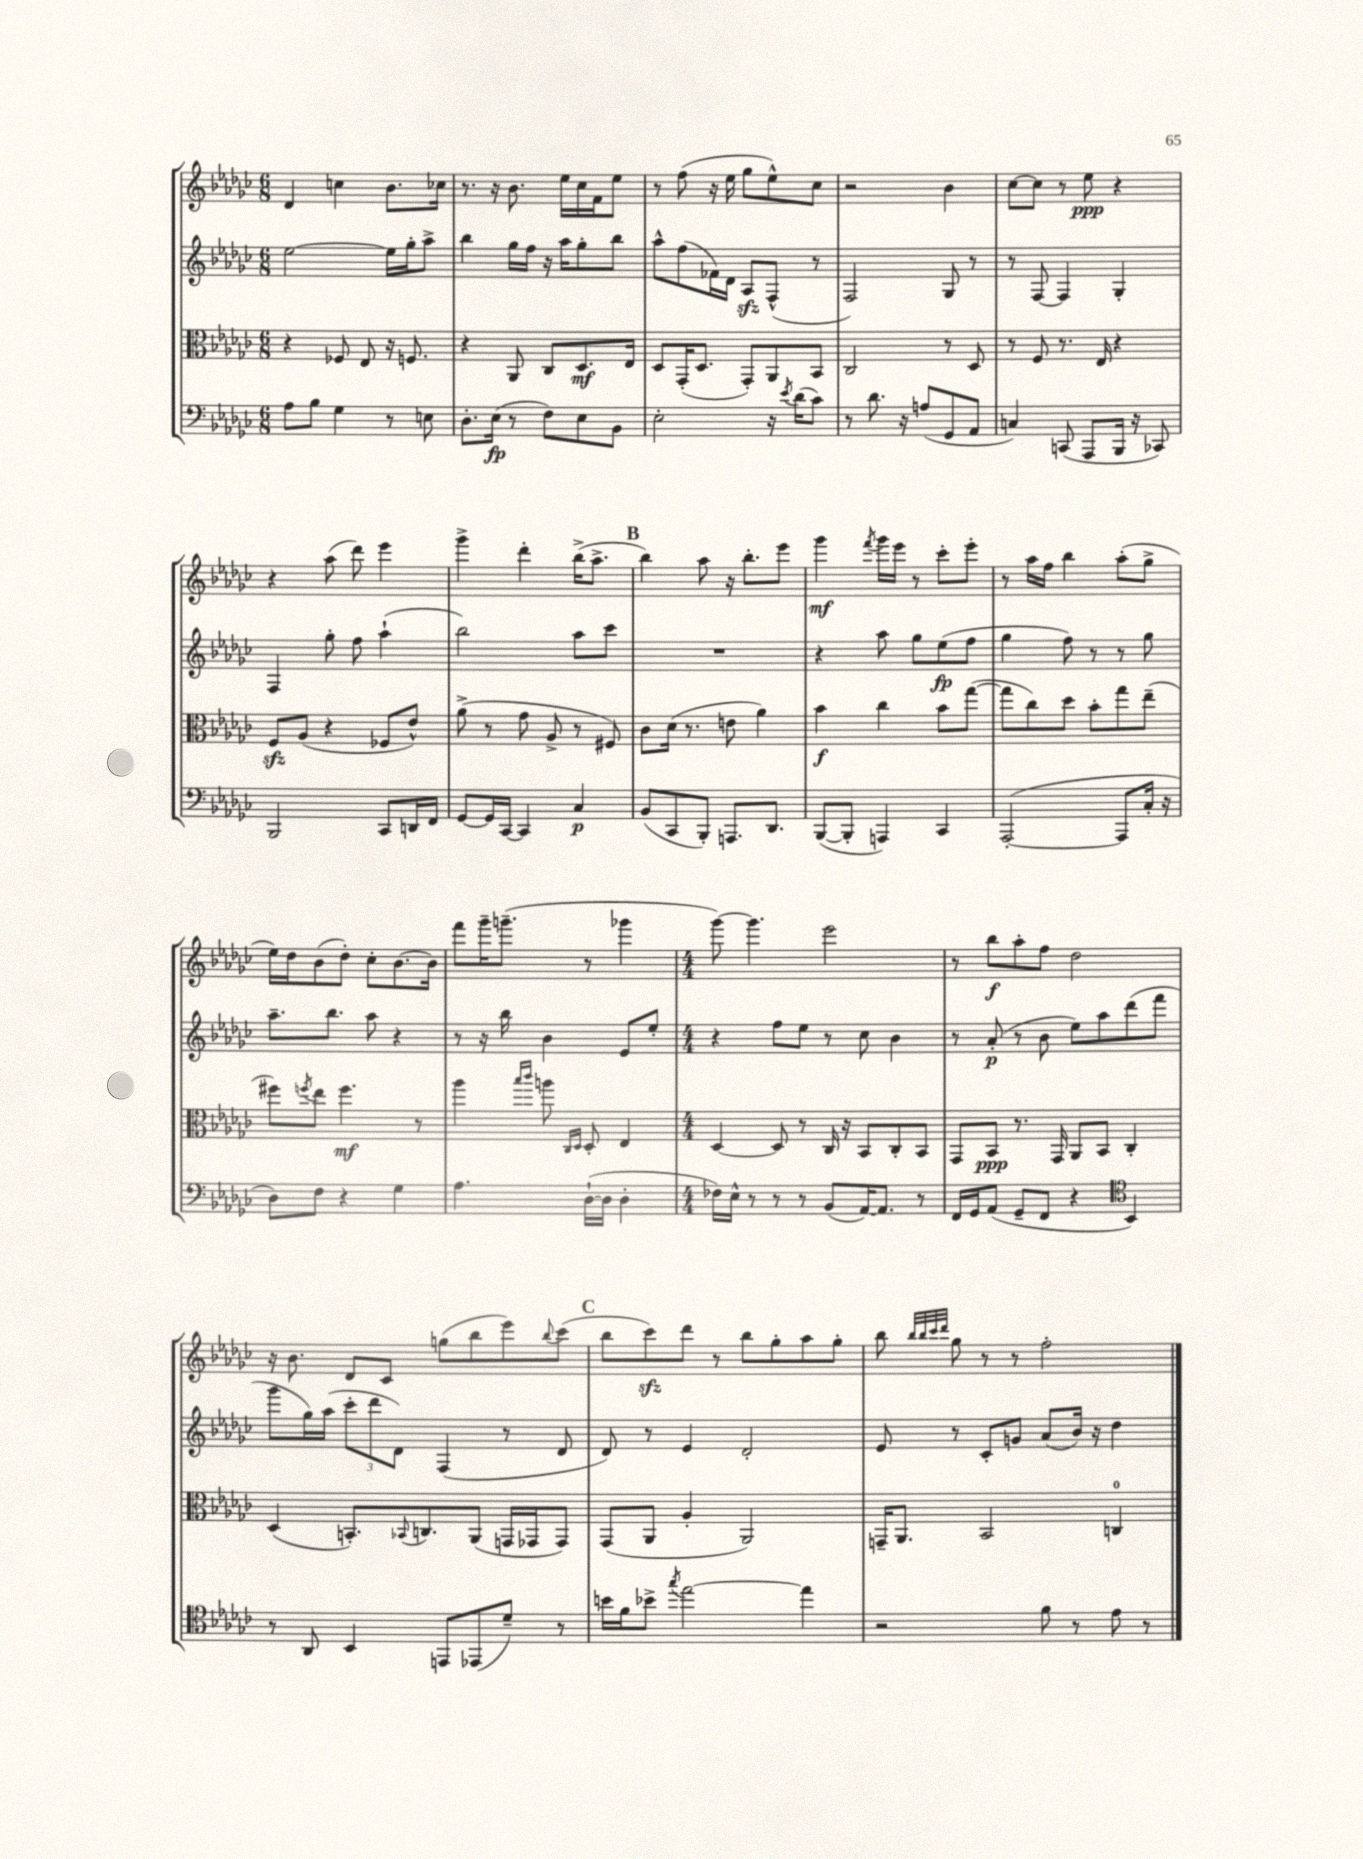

**kern	**kern	**kern	**kern
*staff4	*staff3	*staff2	*staff1
*clefF4	*clefC3	*clefG2	*clefG2
*k[b-e-a-d-g-c-]	*k[b-e-a-d-g-c-]	*k[b-e-a-d-g-c-]	*k[b-e-a-d-g-c-]
*M6/8	*M6/8	*M6/8	*M6/8
8A-	4r	[2ee-	4d-
8B-	.	.	.
4G-	8F-	.	4cc
.	8E-	.	.
8r	16r	16ee-]	8.b-
.	8.F	16gg-'	.
8E	.	8aa-^	.
.	.	.	16cc-
=	=	=	=
8.D-'	4r	4bb-	8.r
(16E-	.	.	16r
8r	8AA-	16gg-	8.b-
.	.	16ff	.
8F)	8C-	16r	.
.	.	16aa-	16ee-
8E-	8.D-	8gg-'	16cc-
.	.	.	16f
8BB-	.	8bb-	8ee-
.	16E-	.	.
=	=	=	=
2E-'	8D-	8aa-^^	8r
.	(16GG-'	(8ff	(8ff
.	8.D-	.	.
.	.	16f-)	16r
.	.	16d-	16ee-
.	8GG-')	8A-	8gg-
16r	8AA-	(8F^^	8ee-^^)
8qe-	.	.	.
(16d-	.	.	.
8c-)	8BB-	8r	8cc-
=	=	=	=
8r	2C-	2F)	2r
8.d-	.	.	.
16r	.	.	.
(8A	.	.	.
8GG-	8r	8G-	4b-
8AA-	8D-	8r	.
=	=	=	=
4C)	8r	8r	[8cc-
.	8F	[8F	8cc-]
(8CC	8.r	4F]	8r
8AAA-	.	.	8ee-
.	16E-	.	.
16BBB-	4r	4G-'	4r
16r	.	.	.
8CC-)	.	.	.
=	=	=	=
2BBB-	8F	4F	4r
.	(8A-	.	.
.	4r	8gg-'	(8aa-
.	.	8ff	8ddd-)
8CC-	8F-	(4aa-`	4eee-
16DD	8e-^^)	.	.
16FF	.	.	.
=	=	=	=
[8GG-	(8a-^	2bb-)	4ggg-^
16GG-]	8r	.	.
[16CC-	.	.	.
4CC-]	8g-	.	4ddd-'
.	8A-^	.	.
4C-	8r	8aa-	(16bb-^
.	.	.	8.aa-^
.	8F#)	8ccc-	.
=	=	=	=
(8BB-	8c-	2.r	4bb-)
8CC-	(16d-	.	.
.	8.r	.	.
8BBB-')	.	.	8aa-
8.AAA	8e	.	16r
.	.	.	8.bb-'
.	4a-)	.	.
8.DD-	.	.	.
.	.	.	8eee-
=	=	=	=
([8BBB-	4b-	4r	4ggg-
8BBB-']	.	.	.
.	.	.	8qfff
4AAA)	4cc-	8aa-	16ggg-
.	.	.	16eee-
.	.	8gg-	8r
4CC-	8b-	(8ee-	8ccc-'
.	([8gg-	8ff	8eee-'
=	=	=	=
([2AAA-'	8gg-]	4gg-	8r
.	8cc-)	.	16aa-
.	.	.	16ff
.	8dd-	8ff)	4bb-
.	8b-'	8r	.
8AAA-]	8gg-	8r	(8aa-'
16C-'	(8ee-~	8gg-	8gg-^
16r	.	.	.
=	=	=	=
8D-)	8ff#)	8.aa-~	16ee-)
.	.	.	16dd-
.	8qff	.	.
8F	8ee-	.	(8b-
.	.	8.bb-	.
4r	4.ff	.	8dd-')
.	.	8aa-	8cc-'
4G-	.	4r	[8.b-
.	8r	.	.
.	.	.	16b-]
=	=	=	=
4.A-	4aa-	8r	8fff
.	.	16r	16ggg-~
.	.	16bb-	(8.ggg~
.	16qqbb-	.	.
.	16qqccc-	.	.
.	8aa	4b-	.
.	16qqC-	.	.
.	16qqD-	.	.
([16D-`	8D-'	.	8r
16D-]	.	.	.
4D-'	4E-	8e-	4ggg-
.	.	8ee-'	.
=	=	=	=
*M4/4	*M4/4	*M4/4	*M4/4
16F-)	[4D-	4r	[8ggg-)
16E-^^	.	.	.
8r	.	.	4.ggg-]
8r	8D-]	8ff	.
8r	8r	8ee-	.
(8BB-	16C-	8r	2eee-
.	16r	.	.
[16AA-)	8BB-	8cc-	.
8.AA-]	.	.	.
.	8C-'	4b-	.
8r	8BB-	.	.
=	=	=	=
16FF	8GG-	8r	8r
16GG-	.	.	.
(8AA-	8BB-	(8a-'	8bb-
8GG-~	8.r	8r	8aa-'
8FF	.	8b-	8ff
.	16GG-	.	.
4r	8AA-	8ee-)	2dd-
.	8BB-	8aa-	.
*clefC4	*	*	*
4BB-)	4C-'	(8ddd-	.
.	.	8fff	.
=	=	=	=
8r	(4D-	8ggg-	16r
.	.	.	8.b-
8AA-	.	16gg-)	.
.	.	(16aa-	.
4BB-	8.BB')	12ccc-'	8d-
.	.	12ddd-	.
.	.	.	8c-
.	.	12d-)	.
.	8qqBB-	.	.
.	8.C	.	.
8EE	.	(4F	(8gg
(8EE-	(8AA-	.	8bb-
8d-~)	16GG	8r	8eee-)
.	16GG-	.	.
.	.	.	8qqbb-
8r	8GG-)	8d-	(8ccc-
=	=	=	=
16b	(8GG-	8d-)	8bb-
16f	.	.	.
8b-^	8AA-	8r	8ccc-)
8qgg-	.	.	.
[2ee-	4A-'	4e-	8ddd-
.	.	.	8r
.	2AA-)	2d-'	8bb-
.	.	.	8gg-'
4ee-]	.	.	8aa-
.	.	.	8gg-'
=	=	=	=
2r	16GG~	8e-	8bb-
.	8.AA-	.	.
.	.	.	32qqbb-
.	.	.	32qqbb-
.	.	.	32qqccc-
.	.	.	32qqddd-
.	.	8r	8gg-
.	2BB-	8c-'	8r
.	.	8g	8r
8f	.	(8a-	2ff'
8r	.	16b-)	.
.	.	16r	.
8e-	4C	4dd-	.
8r	.	.	.
==	==	==	==
*-	*-	*-	*-
